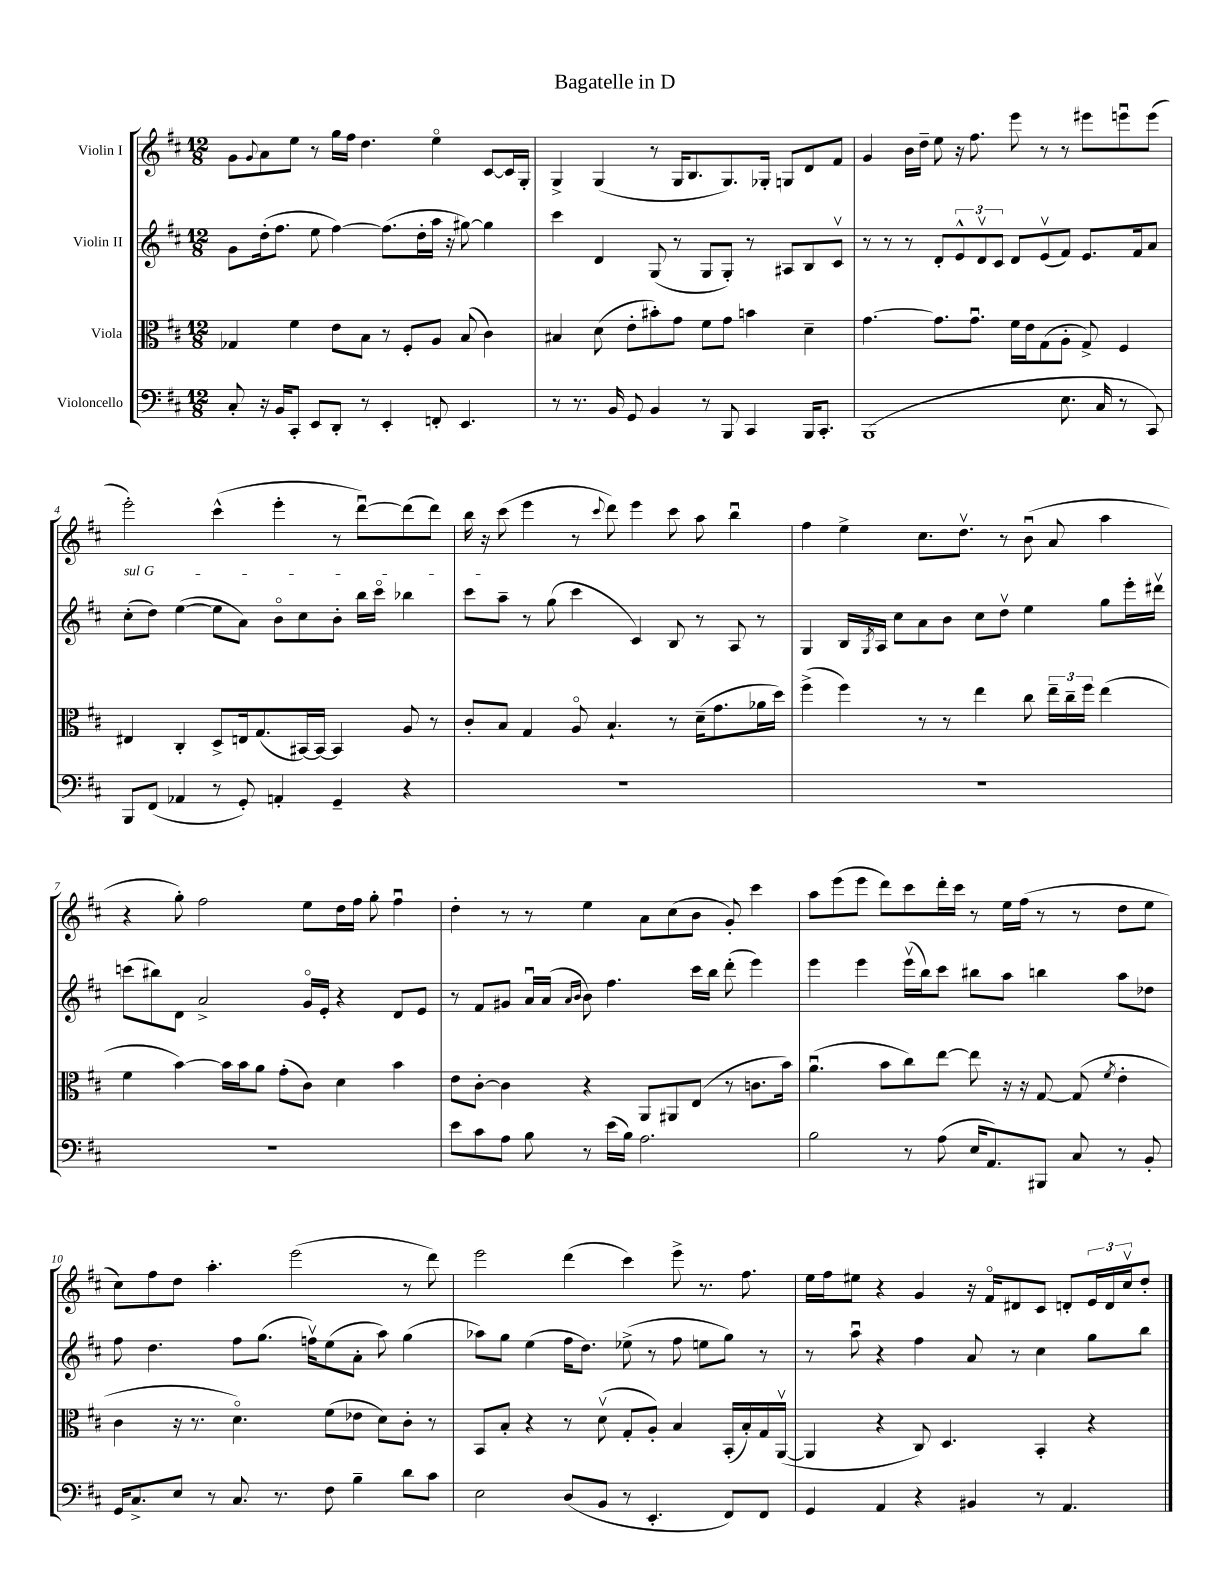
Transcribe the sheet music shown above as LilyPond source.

\header { title = "Bagatelle in D" }
<<
\new StaffGroup <<
\new Staff = "s0" \with { instrumentName = "Violin I" } {
    \clef treble \key d \major \numericTimeSignature \time 12/8
    g'8 \appoggiatura { g'8 } a'8 e''8 r8 g''16 fis''16 d''4. e''4\flageolet cis'8~ cis'16 g16-. |
    g4-> g4( r8 g16 b8. g8.) ges16-. g8 d'8 fis'8 |
    g'4 b'16 d''16-- e''8 r16 fis''8. e'''8 r8 r8 eis'''8 e'''8\downbow e'''8( |
    e'''2-.) cis'''4-^( e'''4-. r8 d'''8~\downbow) d'''8( d'''8) |
    b''16 r16 cis'''8( e'''4 r8 \appoggiatura { cis'''8 } d'''8) e'''4 cis'''8 a''8 b''4\downbow |
    fis''4 e''4-> cis''8. d''8.\upbow r8 b'8\downbow( a'8 a''4 |
    r4 g''8-.) fis''2 e''8 d''16 fis''16 g''8-. fis''4\downbow |
    d''4-. r8 r8 e''4 a'8 cis''8( b'8 g'8-.) cis'''4 |
    a''8 e'''8( e'''8 d'''8) cis'''8 d'''16-. cis'''16 r8 e''16 fis''16( r8 r8 d''8 e''8 |
    cis''8) fis''8 d''8 a''4.-. e'''2( r8 d'''8) |
    e'''2 d'''4( cis'''4) e'''8-> r8. fis''8. |
    e''16 fis''16 eis''8 r4 g'4 r16 fis'16\flageolet dis'8 cis'8 d'8-. \tuplet 3/2 { e'16 d'16 cis''16\upbow } d''8-. \bar "|." |
}
\new Staff = "s1" \with { instrumentName = "Violin II" } {
    \clef treble \key d \major \numericTimeSignature \time 12/8
    g'8 d''16-.( fis''8. e''8 fis''4~) fis''8.( d''16-. a''16 r16 gis''8~) gis''4 |
    cis'''4 d'4 g8( r8 g8 g8-.) r8 ais8 b8 cis'8\upbow |
    r8 r8 r8 d'8-. \tuplet 3/2 { e'8-^ d'8\upbow cis'8 } d'8 e'8\upbow( fis'8) e'8. fis'16 a'8 |
    \once \override TextSpanner.bound-details.left.text = \markup { \italic "sul G" } cis''8-.\startTextSpan( d''8) e''4~( e''8 a'8) b'8\flageolet cis''8 b'8-. b''16 cis'''16\flageolet bes''4 |
    cis'''8 a''8--\stopTextSpan r8 g''8( cis'''4 cis'4) b8 r8 a8 r8 |
    g4 b16 \acciaccatura { g8 } a16 cis''8 a'8 b'8 cis''8 d''8\upbow e''4 g''8 e'''16-. dis'''16\upbow |
    c'''8( bis''8) d'8 a'2-> g'16\flageolet e'16-. r4 d'8 e'8 |
    r8 fis'8 gis'8 a'16\downbow a'16( \grace { a'16 b'16 } b'8) fis''4. cis'''16 b''16 d'''8-.( e'''4) |
    e'''4 e'''4 e'''16\upbow( b''16) cis'''8 bis''8 a''8 b''4 a''8 des''8 |
    fis''8 d''4. fis''8 g''8.( f''16\upbow) e''8( a'8-. a''8) g''4( |
    aes''8) g''8 e''4( fis''16 d''8.) ees''8->( r8 fis''8 e''8 g''8) r8 |
    r8 a''8\downbow r4 fis''4 a'8 r8 cis''4 g''8 b''8 \bar "|." |
}
\new Staff = "s2" \with { instrumentName = "Viola" } {
    \clef alto \key d \major \numericTimeSignature \time 12/8
    ges4 fis'4 e'8 b8 r8 fis8-. a8 b8( cis'4) |
    bis4 d'8( e'8-. bis'8-.) g'8 fis'8 g'8 b'4 d'4-- |
    g'4.~ g'8. g'8.\downbow fis'16 e'16 g8( a8-. g8->) fis4 |
    eis4 cis4-. d8-> e16 g8.( bis,16~) bis,16~ bis,4 a8 r8 |
    cis'8-. b8 g4 a8\flageolet b4.-! r8 d'16--( g'8. aes'16 d''16) |
    fis''4->( fis''4) r8 r8 e''4 cis''8 \tuplet 3/2 { e''16-- cis''16-- fis''16 } e''4( |
    fis'4 b'4~) b'16 b'16 a'8 g'8-.( cis'8) d'4 b'4 |
    e'8 cis'8~-. cis'4 r4 a,8 ais,8 e8( r8 c'8. b'16) |
    a'4.\downbow( b'8 cis''8) e''8~ e''8 r16 r16 g8~ g8( \acciaccatura { fis'8 } e'4-. |
    cis'4 r16 r8. d'4.\flageolet) fis'8( ees'8 d'8) cis'8-. r8 |
    b,8 b8-. r4 r8 d'8\upbow( g8-. a8-.) b4 b,16-.( b16-.) g16 a,16~\upbow( |
    a,4 r4 cis8) d4. b,4-. r4 \bar "|." |
}
\new Staff = "s3" \with { instrumentName = "Violoncello" } {
    \clef bass \key d \major \numericTimeSignature \time 12/8
    cis8-. r16 b,16 cis,8-. e,8 d,8-. r8 e,4-. f,8-. e,4. |
    r8 r8. b,16 g,8 b,4 r8 b,,8 cis,4 b,,16 cis,8.-. |
    b,,1( e8. cis16 r8 cis,8) |
    b,,8 fis,8( aes,4 r8 g,8-.) a,4-. g,4-- r4 |
    R1. |
    R1. |
    R1. |
    e'8 cis'8 a8 b8 r8 e'16( b16) a2. |
    b2 r8 a8( e16 a,8.) bis,,8 cis8 r8 b,8-. |
    g,16 cis8.-> e8 r8 cis8. r8. fis8 b4-- d'8 cis'8 |
    e2 d8( b,8 r8 e,4.-. fis,8) fis,8 |
    g,4 a,4 r4 bis,4 r8 a,4. \bar "|." |
}
>>
>>
